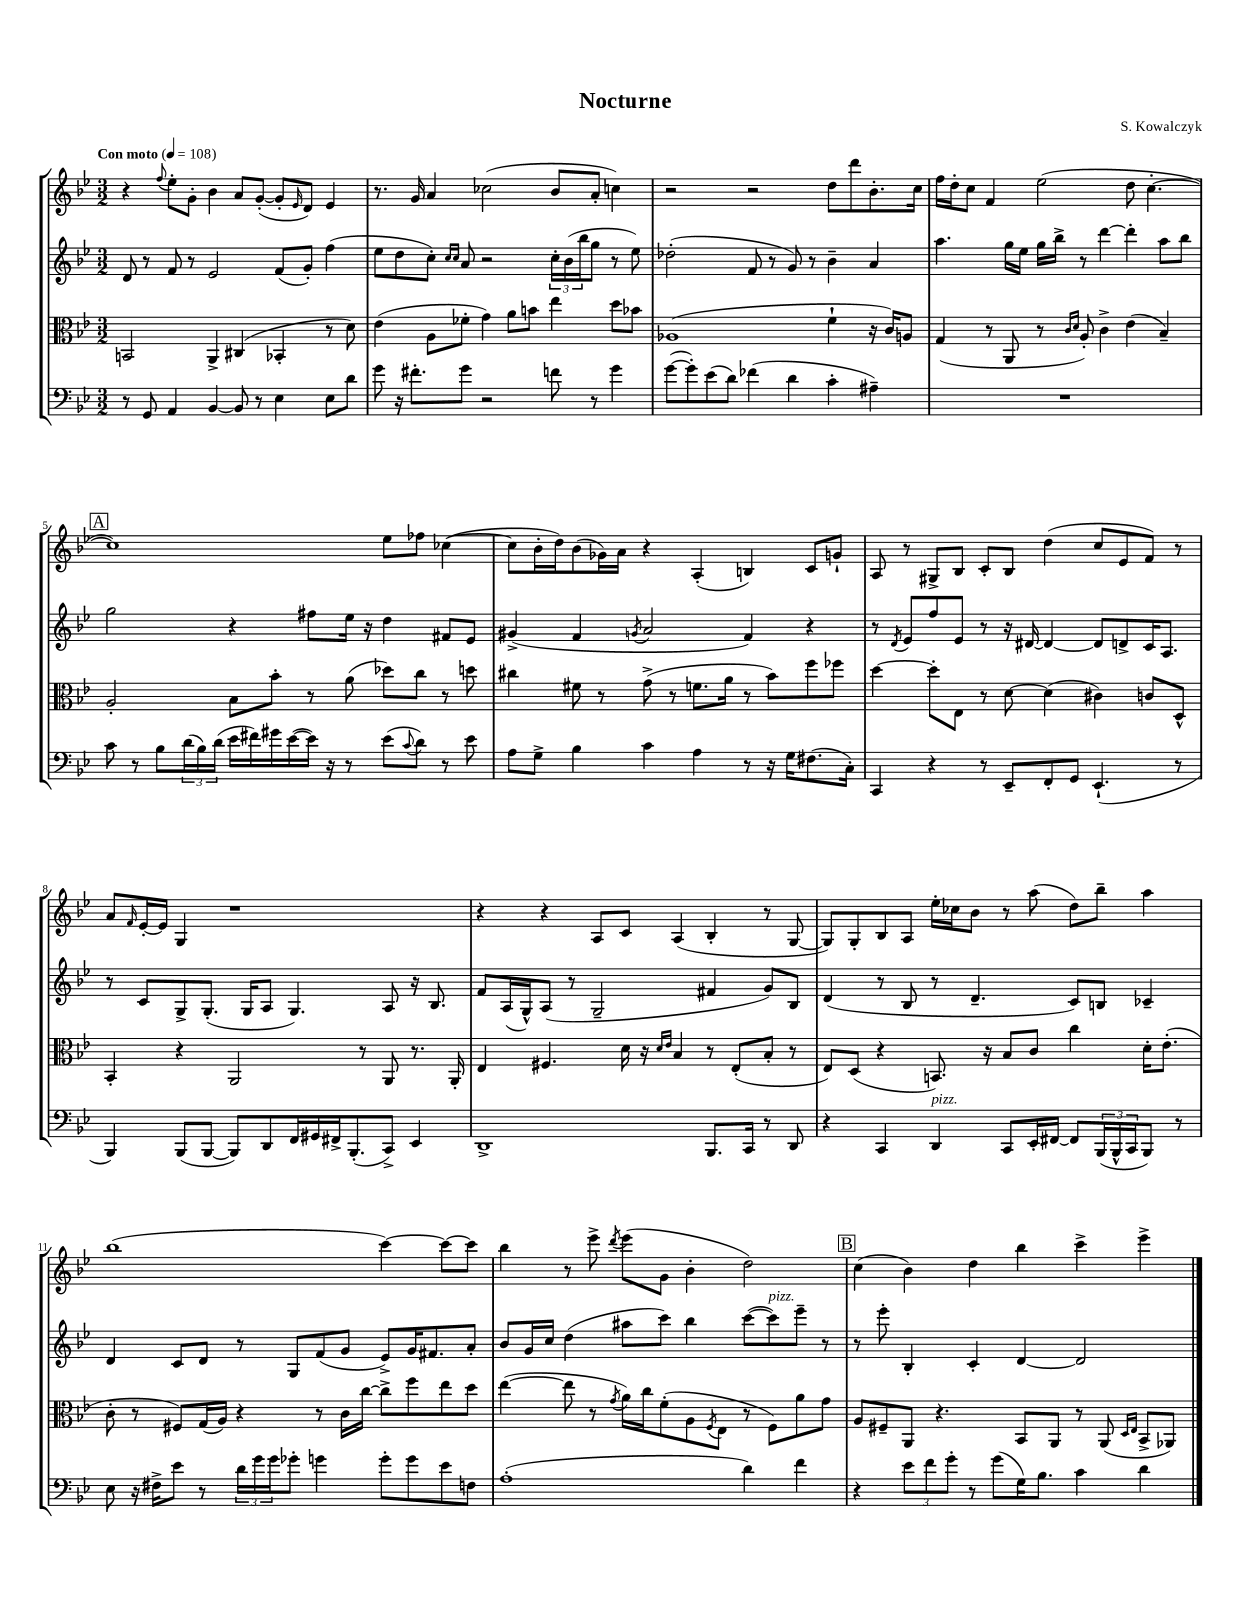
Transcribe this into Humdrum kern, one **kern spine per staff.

**kern	**kern	**kern	**kern
*staff4	*staff3	*staff2	*staff1
*clefF4	*clefC3	*clefG2	*clefG2
*k[b-e-]	*k[b-e-]	*k[b-e-]	*k[b-e-]
*M3/2	*M3/2	*M3/2	*M3/2
*MM108	*MM108	*MM108	*MM108
8r	2BB	8d	4r
8GG	.	8r	.
.	.	.	8qqff
4AA	.	8f	8ee-'
.	.	8r	8g'
[4BB-	4AA^	2e-	4b-
8BB-]	(4C#	.	8a
8r	.	.	([8g'
4E-	4BB-'	(8f	8g']
.	.	.	16qqe-
.	.	8g')	8d)
8E-	8r	(4ff	4e-
8d	8d)	.	.
=	=	=	=
8g	(4e-	8ee-	8.r
16r	.	8dd	.
8.f#'	.	.	16g
.	8A	8cc')	4a
.	.	16qqcc	.
.	.	16qqcc	.
8g	8f-'	8a	.
2r	4g)	2r	(2cc-
.	8a	.	.
.	8b	.	.
8f	4ee-	24cc'	8b-
.	.	(24b-	.
.	.	24bb-	.
8r	.	8gg	8a'
4g	8dd	8r	4cc)
.	8b-	8ee-)	.
=	=	=	=
([8g	(1A-	(2dd-'	2r
8g'])	.	.	.
(8e-	.	.	.
8d)	.	.	.
(4f-	.	8f	2r
.	.	8r	.
4d	.	8g)	.
.	.	8r	.
4c'	4f`	4b-~	8dd
.	.	.	8ddd
4A#~)	16r	4a	8.b-'
.	16c)	.	.
.	8A	.	.
.	.	.	16cc
=	=	=	=
1.r	(4G	4.aa	16ff
.	.	.	16dd'
.	.	.	8cc
.	8r	.	4f
.	8AA	16gg	.
.	.	16ee-	.
.	8r	16gg	(2ee-
.	.	16bb-^	.
.	16qqc	.	.
.	16qqd	.	.
.	8A')	8r	.
.	4c^	[4ddd	.
.	(4e-	4ddd']	8dd
.	.	.	[4.cc'
.	4B-~)	8aa	.
.	.	8bb-	.
=	=	=	=
8c	2A'	2gg	1cc])
8r	.	.	.
8B-	.	.	.
(24d	.	.	.
24B-)	.	.	.
(24d	.	.	.
16e-	8B-	4r	.
16f#)	.	.	.
16g#	8b-'	.	.
([16e-	.	.	.
16e-])	8r	8ff#	.
16r	.	.	.
8r	(8a	16ee-	.
.	.	16r	.
(8e-	8dd-)	4dd	8ee-
8qqc	.	.	.
8d)	8cc	.	8ff-
8r	8r	8f#	([4cc-
8e-	8dd	8e-	.
=	=	=	=
8A	4cc#	(4g#^	8cc-]
8G^	.	.	16b-'
.	.	.	16dd)
4B-	8f#	4f	(8b-
.	8r	.	16g-)
.	.	.	16a
.	.	8qg	.
4c	(8g^	2a	4r
.	8r	.	.
4A	8.f	.	(4A'
.	16a	.	.
8r	8r	4f)	4B)
16r	8b-)	.	.
16G	.	.	.
(8.F#	8ff	4r	8c
.	8ff-	.	8g`
16C')	.	.	.
=	=	=	=
4CC	[4dd	8r	8A
.	.	8qd	.
.	.	8e-	8r
4r	8dd']	8ff	8G#^
.	8E-	8e-	8B-
8r	8r	8r	8c'
8EE-~	[8d	16r	8B-
.	.	[16d#	.
8FF'	(4d]	4d#_	(4dd
8GG	.	.	.
(4.EE-`	4c#)	8d#]	8cc
.	.	8d^	8e-
.	8c	16c	8f)
.	.	8.A	.
8r	8D^^	.	8r
=	=	=	=
4BBB-)	4BB-'	8r	8a
.	.	.	16qqf
.	.	8c	[16e-'
.	.	.	16e-]
(8BBB-	4r	8G^	4G
[8BBB-	.	(8.G'	.
8BBB-])	2AA	.	1r
.	.	16G	.
8DD	.	8A	.
16FF	.	4.G)	.
16GG#	.	.	.
16FF#^	.	.	.
(8.BBB-'	.	.	.
.	8r	.	.
8CC^)	8AA	8A	.
4EE-	8.r	16r	.
.	.	8.B-	.
.	16AA'	.	.
=	=	=	=
1DD^	4E-	8f	4r
.	.	(16A	.
.	.	16G^^)	.
.	4.F#	(8A	4r
.	.	8r	.
.	.	2G~	8A
.	16d	.	8c
.	16r	.	.
.	16qqd	.	.
.	16qqe-	.	.
.	4B-	.	(4A
8.BBB-	8r	4f#	4B-'
.	(8E-'	.	.
16CC	.	.	.
8r	8B-'	8g)	8r
8DD	8r	8B-	[8G
=	=	=	=
4r	8E-)	(4d	8G])
.	(8D	.	8G'
4CC	4r	8r	8B-
.	.	8B-	8A
4DD	8.BB)	8r	16ee-'
.	.	.	16cc-
.	.	4.d~	8b-
.	16r	.	.
8CC	8B-	.	8r
16EE-'	8c	.	(8aa
[16FF#	.	.	.
8FF#]	4cc	8c)	8dd)
(24BBB-	.	8B	8bb-~
24BBB-^^	.	.	.
24CC	.	.	.
8BBB-)	16d'	4c-~	4aa
.	(8.e-'	.	.
8r	.	.	.
=	=	=	=
8E-	8c'	4d	(1bb-
16r	8r	.	.
16F#^	.	.	.
8e-	8F#)	8c	.
8r	(16G	8d	.
.	16A)	.	.
24d	4r	8r	.
24g	.	.	.
24g	.	.	.
8g-'	.	8G	.
4g	8r	(8f	.
.	16c	8g	.
.	[16cc	.	.
8g'	8cc^]	8e-^)	[4ccc)
8g	8ff	16g	.
.	.	8.f#	.
8e-	8ee-	.	8ccc_
8F	8dd	8a'	8ccc]
=	=	=	=
(1A'	([4ee-	8b-	4bb-
.	.	16g	.
.	.	16cc	.
.	8ee-]	(4dd	8r
.	8r	.	8eee-^
.	8qg	.	8qddd
.	16a)	8aa#	(8eee-
.	16cc	.	.
.	(8f'	8ccc)	8g
.	8A	4bb-	4b-'
.	8qF	.	.
.	8E-	.	.
4d)	8r	([8ccc	2dd)
.	8F)	8ccc])	.
4f	8a	8eee-~	.
.	8g	8r	.
=	=	=	=
4r	8A	8r	(4cc
.	8F#~	8eee-'	.
12e-	8AA	4B-'	4b-)
12f	.	.	.
.	4.r	.	.
12g'	.	.	.
8r	.	4c'	4dd
(8g	.	.	.
16G)	8BB-	[4d	4bb-
8.B-	.	.	.
.	8AA	.	.
4c	8r	2d]	4ccc^
.	(8AA	.	.
.	16qqD	.	.
.	16qqE-	.	.
4d	8BB-^	.	4eee-^
.	8AA-)	.	.
==	==	==	==
*-	*-	*-	*-
